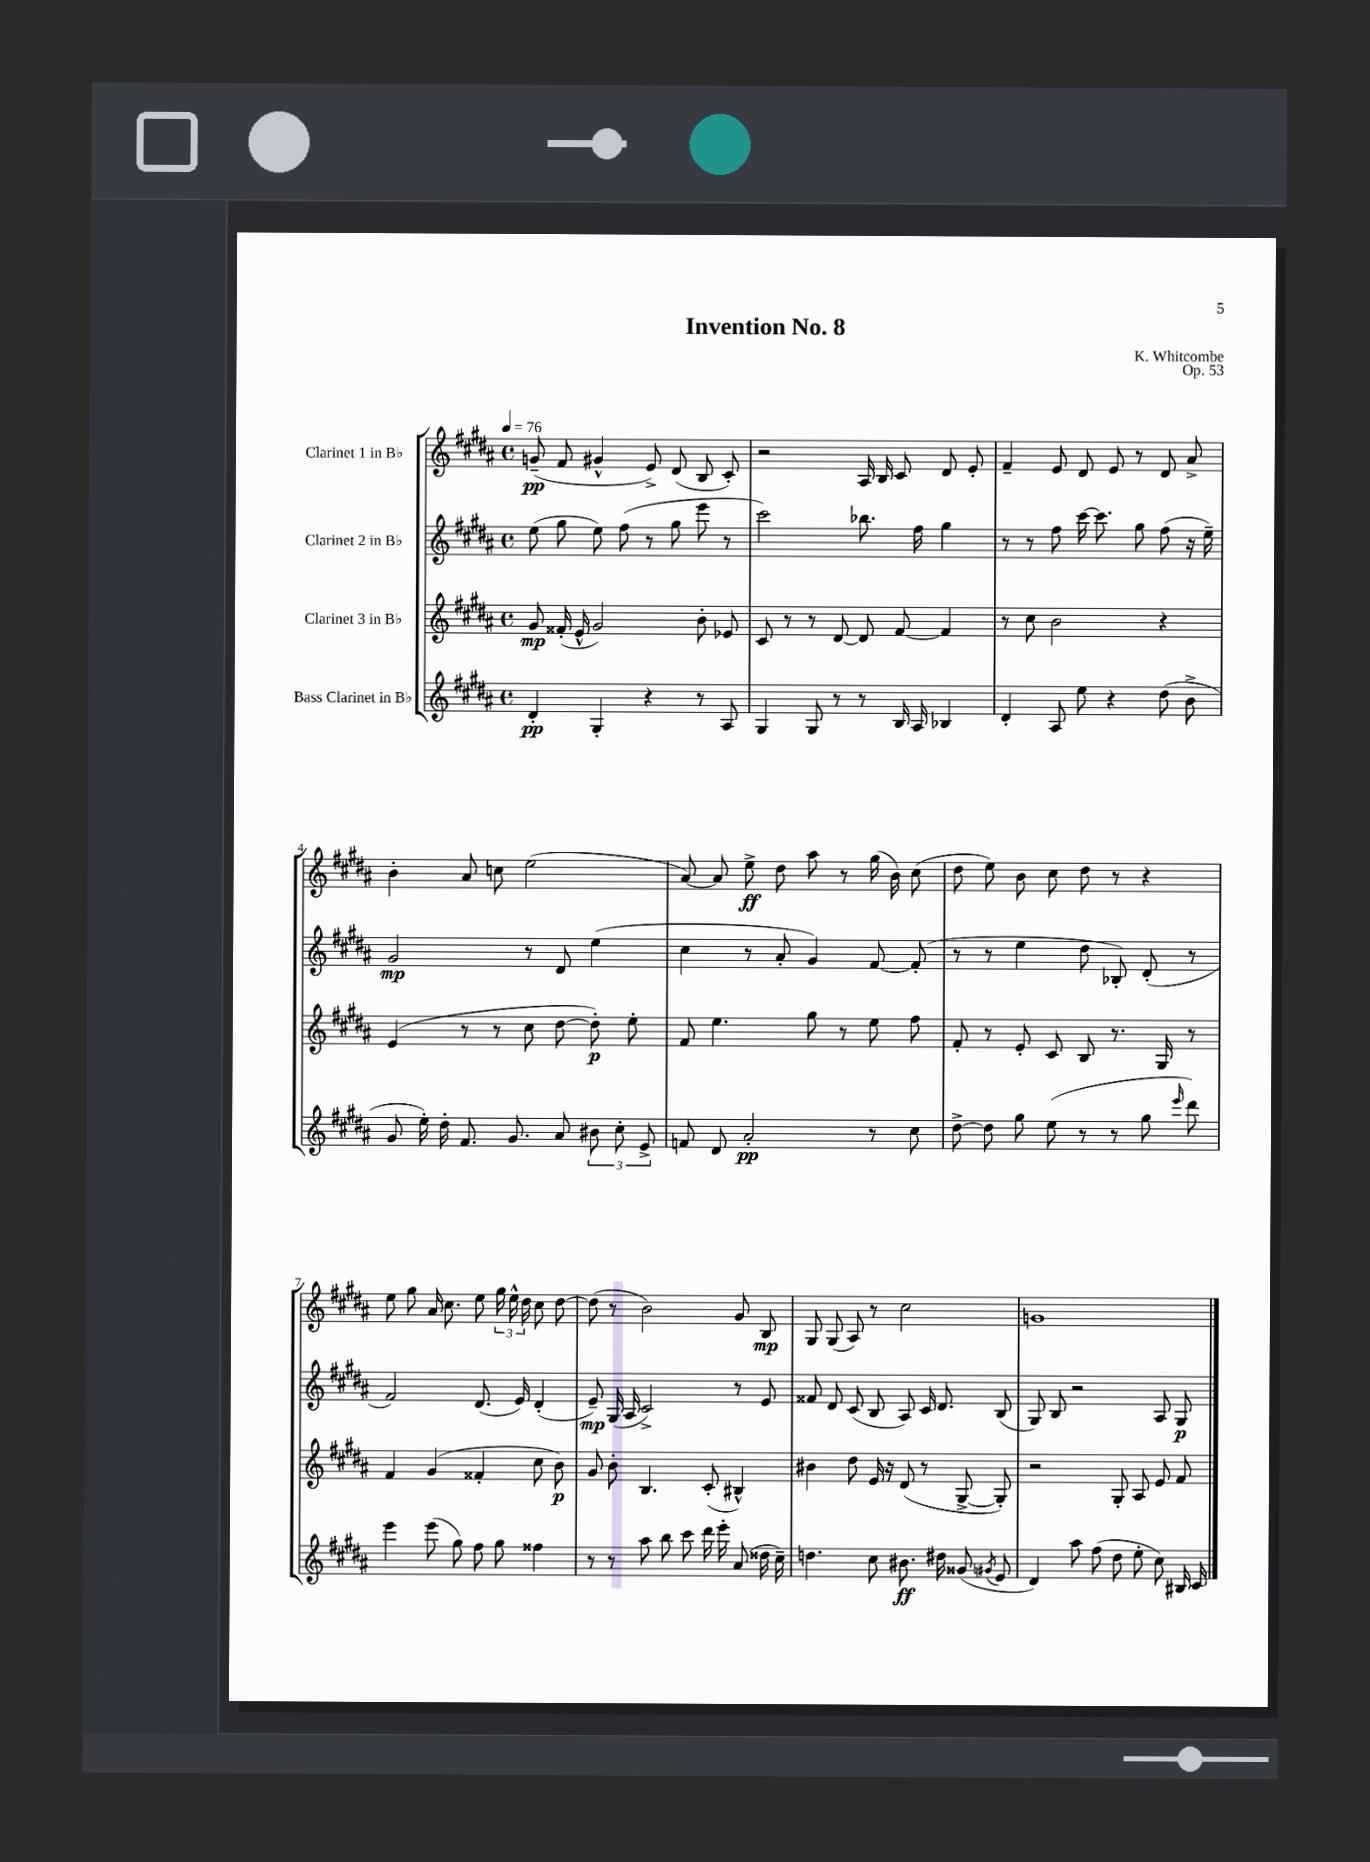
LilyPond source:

\header { title = "Invention No. 8" composer = "K. Whitcombe" opus = "Op. 53" }
<<
\new StaffGroup <<
\new Staff = "s0" \with { instrumentName = "Clarinet 1 in Bb" } {
    \clef treble \key b \major \defaultTimeSignature \time 4/4 \tempo 4 = 76
    \autoBeamOff g'8--\pp( fis'8 gis'4-^ e'8->) dis'8( b8 cis'8-.) |
    r2 ais16 b16 cis'8 dis'8 e'8-. |
    fis'4-- e'8 dis'8 e'8 r8 dis'8 ais'8-> |
    b'4-. ais'8 c''8 e''2( |
    ais'8~) ais'8 e''8->\ff dis''8 ais''8 r8 gis''16( b'16) cis''8( |
    dis''8 e''8) b'8 cis''8 dis''8 r8 r4 |
    e''8 gis''8 ais'16 cis''8. e''8 \tuplet 3/2 { gis''16 e''16-^ dis''16 } cis''8 dis''8~ |
    dis''8( r8 b'2) gis'8 b8\mp |
    gis8 gis8( ais8) r8 cis''2 |
    g'1 \bar "|." |
}
\new Staff = "s1" \with { instrumentName = "Clarinet 2 in Bb" } {
    \clef treble \key b \major \defaultTimeSignature \time 4/4
    \autoBeamOff e''8( gis''8 e''8) fis''8( r8 gis''8 e'''8 r8 |
    cis'''2) bes''8. fis''16 gis''4 |
    r8 r8 fis''8 cis'''16~ cis'''8. gis''8 fis''8( r16 e''16--) |
    gis'2\mp r8 dis'8 e''4( |
    cis''4 r8 ais'8-. gis'4) fis'8~ fis'8-.( |
    r8 r8 e''4 dis''8 bes8-.) dis'8-.( r8 |
    fis'2) dis'8.( e'16) dis'4-.( |
    e'8--\mp) gis16( ais16 cis'2->) r8 e'8 |
    fisis'8 dis'8 cis'8( b8 ais8) cis'16 dis'8. b8( |
    gis8) b8 r2 ais8 gis8\p \bar "|." |
}
\new Staff = "s2" \with { instrumentName = "Clarinet 3 in Bb" } {
    \clef treble \key b \major \defaultTimeSignature \time 4/4
    \autoBeamOff gis'8\mp fisis'16-.( e'16-^ gis'2) b'8-. ees'8 |
    cis'8 r8 r8 dis'8~ dis'8 fis'8~ fis'4 |
    r8 cis''8 b'2 r4 |
    e'4( r8 r8 cis''8 dis''8~ dis''8-.\p) e''8-. |
    fis'8 e''4. gis''8 r8 e''8 fis''8 |
    fis'8-. r8 e'8-. cis'8 b8 r8. gis16 r8 |
    fis'4 gis'4( fisis'4-. cis''8 b'8\p) |
    gis'8 b'8-. b4. cis'8-.( bis4-^) |
    bis'4 dis''8 e'16 r16 dis'8( r8 gis8~-> gis8-.) |
    r2 gis8-. ais8 e'8 fis'8 \bar "|." |
}
\new Staff = "s3" \with { instrumentName = "Bass Clarinet in Bb" } {
    \clef treble \key b \major \defaultTimeSignature \time 4/4
    \autoBeamOff dis'4-.\pp gis4-. r4 r8 ais8 |
    gis4 gis8 r8 r8 b16 ais16 bes4 |
    dis'4-. ais8 e''8 r4 dis''8( b'8-> |
    gis'8 e''16-.) dis''16-. fis'8. gis'8. ais'8 \tuplet 3/2 { bis'8 cis''8-. e'8-> } |
    f'8 dis'8 ais'2-.\pp r8 cis''8 |
    dis''8~-> dis''8 gis''8 e''8( r8 r8 gis''8 \grace { e'''16 } dis'''8) |
    e'''4 e'''8( gis''8) fis''8 gis''8 fisis''4 |
    r8 r8 ais''8 b''8 cis'''8 dis'''16 e'''16-. ais'8( disis''16 cis''16--) |
    d''4. cis''8 bis'8.\ff dis''16 gisis'8( \acciaccatura { gis'8 } e'8 |
    dis'4) ais''8 fis''8( dis''8 e''8-. cis''8) bis16 cis'16 \bar "|." |
}
>>
>>
